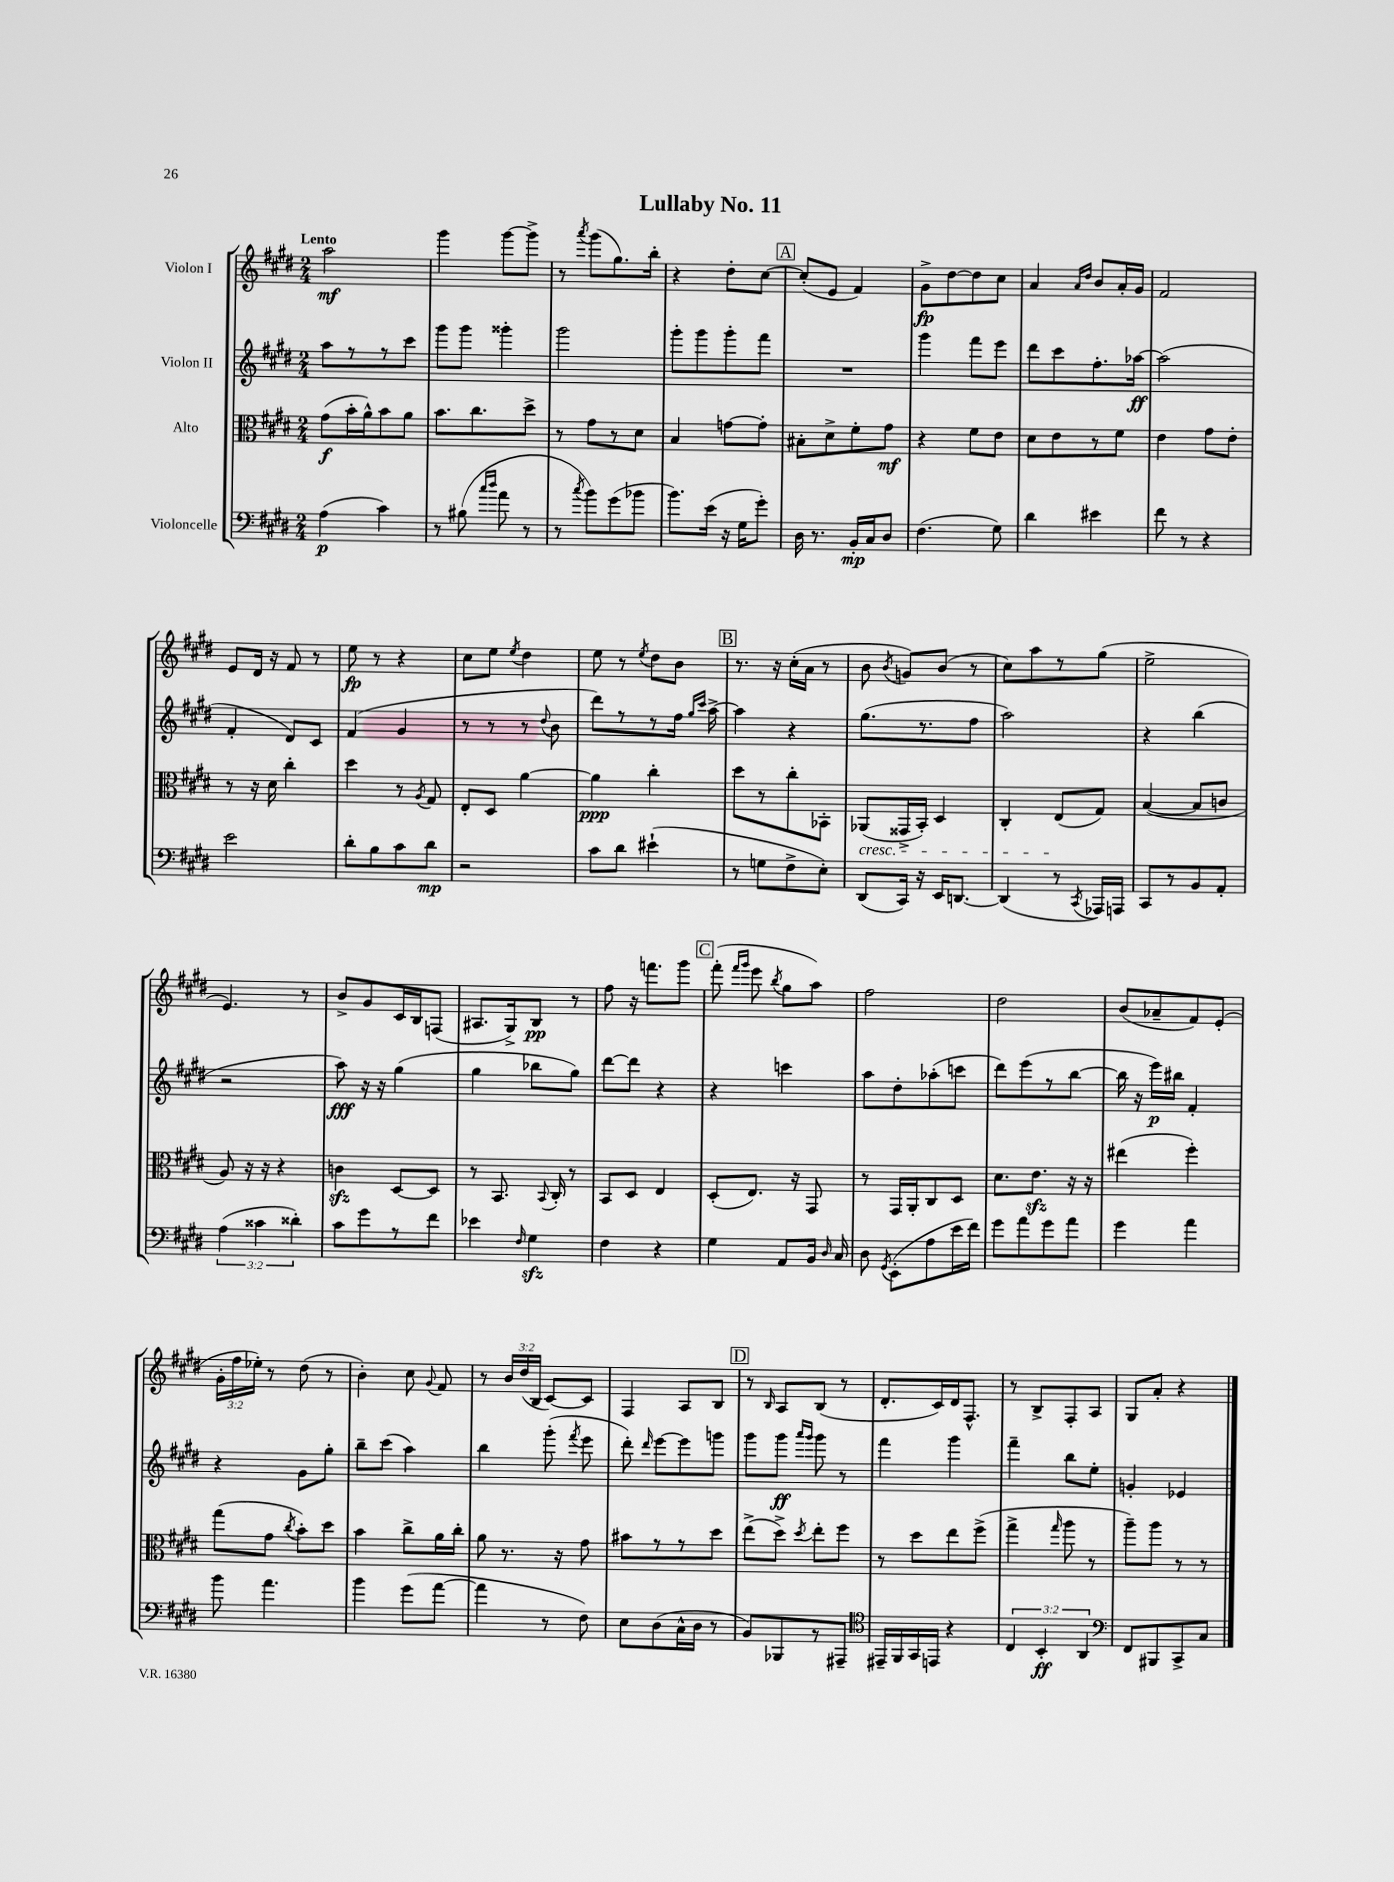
\header { title = "Lullaby No. 11" }
<<
\new StaffGroup <<
\new Staff = "s0" \with { instrumentName = "Violon I" } {
    \clef treble \key e \major \numericTimeSignature \time 2/4 \override Staff.TupletNumber.text = #tuplet-number::calc-fraction-text \tempo "Lento"
    \autoBeamOff a''2\mf |
    gis'''4 gis'''8[~ gis'''8]-> |
    r8 \acciaccatura { a'''8 } gis'''8[( gis''8.) b''16]-. |
    r4 dis''8[-. cis''8]~ |
    \mark \markup { \box "A" } cis''8[-.( e'8] fis'4) |
    gis'8[->\fp dis''8~ dis''8 cis''8] |
    a'4 \grace { a'16[ dis''16] } b'8[ a'16-. gis'16] |
    fis'2 |
    e'8[ dis'16] r16 fis'8 r8 |
    e''8\fp r8 r4 |
    cis''8[ e''8] \acciaccatura { e''8 } dis''4 |
    e''8 r8 \acciaccatura { e''8 } dis''8[ b'8] |
    \mark \markup { \box "B" } r8. r16 cis''16[-.( a'16] r8 |
    b'8 \acciaccatura { b'8 } g'8[) b'8]( r8 |
    cis''8[) a''8 r8 gis''8]( |
    e''2-> |
    e'4.) r8 |
    b'8[-> gis'8 cis'16 b16 f8]( |
    ais8.[ gis16->) b8]\pp r8 |
    fis''8 r16 f'''8.[ gis'''8] |
    \mark \markup { \box "C" } fis'''8-.( \grace { fis'''16[ gis'''16] } e'''8 \acciaccatura { b''8 } gis''8[ a''8]) |
    fis''2 |
    dis''2 |
    b'8[( aes'8-- fis'8) e'8]-.( |
    \tuplet 3/2 { gis'16[-. fis''16 ees''16]-.) } r8 dis''8( r8 |
    b'4-.) cis''8 \appoggiatura { gis'8 } fis'8 |
    r8 \tuplet 3/2 { b'16[ dis''16( b16] } cis'8[~) cis'8] |
    fis4 a8[ b8] |
    \mark \markup { \box "D" } r8 \grace { b16 } a8[ b8]( r8 |
    dis'8.[-. cis'16) dis'16 fis8.]-^ |
    r8 b8[-> fis8-. a8] |
    gis8[ a'8]-. r4 \bar "|." |
}
\new Staff = "s1" \with { instrumentName = "Violon II" } {
    \clef treble \key e \major \numericTimeSignature \time 2/4
    \autoBeamOff a''8[ r8 r8 cis'''8] |
    gis'''8[ gis'''8] gisis'''4-. |
    gis'''2 |
    gis'''8[-. gis'''8 gis'''8-. fis'''8] |
    \mark \markup { \box "A" } R2 |
    gis'''4 fis'''8[ e'''8] |
    dis'''8[ cis'''8 fis''8.-. aes''16]~\ff |
    aes''2( |
    fis'4-. dis'8[) cis'8] |
    fis'4( gis'4 |
    r8 r8 r8 \appoggiatura { dis''8 } b'8 |
    dis'''8[) r8 r8 fis''16] \grace { gis''16[ cis'''16] } a''16~-> |
    \mark \markup { \box "B" } a''4 r4 |
    gis''8.[( r8. fis''8] |
    a''2) |
    r4 b''4( |
    r2 |
    a''8\fff) r16 r16 gis''4( |
    gis''4 bes''8[ gis''8]) |
    dis'''8[~ dis'''8] r4 |
    \mark \markup { \box "C" } r4 c'''4 |
    a''8[ dis''8-. aes''8-.( c'''8] |
    dis'''8[) e'''8( r8 b''8]~ |
    b''16 r16 e'''16[\p) bis''16] fis'4-. |
    r4 gis'8[ gis''8]-. |
    b''8[-- cis'''8]( a''4) |
    b''4 gis'''8-.( \acciaccatura { fis'''8 } e'''8 |
    dis'''8-.) \grace { dis'''16 } e'''8[~ e'''8 g'''8] |
    \mark \markup { \box "D" } gis'''8[ gis'''8]\ff \grace { a'''16[ gis'''16] } gis'''8 r8 |
    fis'''4 gis'''4 |
    fis'''4-- b''8[ e''8]-. |
    g'4-. ees'4 \bar "|." |
}
\new Staff = "s2" \with { instrumentName = "Alto" } {
    \clef alto \key e \major \numericTimeSignature \time 2/4
    \autoBeamOff gis'8[\f( b'16-. a'16-^) b'8 a'8] |
    b'8.[ cis''8. dis''8]-> |
    r8 gis'8[ r8 dis'8] |
    b4 g'8[~ g'8]-. |
    \mark \markup { \box "A" } bis8[-. dis'8-> fis'8-. gis'8]\mf |
    r4 fis'8[ e'8] |
    dis'8[ e'8 r8 fis'8] |
    e'4 gis'8[ e'8]-. |
    r8 r16 dis'16 cis''4-. |
    dis''4 r8 \acciaccatura { a8 } gis8 |
    e8[-. dis8] a'4~ |
    a'4\ppp cis''4-. |
    \mark \markup { \box "B" } dis''8[ r8 cis''8-. bes,8]-. |
    aes,8[\cresc( gisis,16-> b,16]-.) dis4 |
    cis4-. e8[\!( gis8]) |
    b4~( b8[ c'8] |
    a8) r16 r16 r4 |
    c'4\sfz dis8[~ dis8] |
    r8 b,8. \appoggiatura { b,8 } cis16-. r8 |
    b,8[ dis8] e4 |
    \mark \markup { \box "C" } dis8[-.( e8.]) r16 gis,8 |
    r8 gis,16[ a,16-. cis8 dis8] |
    dis'8.[ e'8.]\sfz r16 r16 |
    eis''4( fis''4-.) |
    gis''8[( gis'8] \acciaccatura { cis''8 } b'8[-.) dis''8] |
    b'4 cis''8[-> a'16 cis''16]-. |
    a'8 r8. r16 gis'8 |
    bis'8[ r8 r8 dis''8] |
    \mark \markup { \box "D" } e''8[->( dis''8]->) \acciaccatura { dis''8 } e''8[-. fis''8] |
    r8 dis''8[ e''8 fis''8]->( |
    gis''4-> \grace { gis''16 } a''8 r8 |
    a''8[--) a''8] r8 r8 \bar "|." |
}
\new Staff = "s3" \with { instrumentName = "Violoncelle" } {
    \clef bass \key e \major \numericTimeSignature \time 2/4 \override Staff.TupletNumber.text = #tuplet-number::calc-fraction-text
    \autoBeamOff a4\p( cis'4) |
    r8 bis8( \grace { cis''16[ dis''16] } a'8 r8 |
    r8 \acciaccatura { cis''8 } b'8[) gis'8( bes'8] |
    b'8.[) e'16]( r16 gis16[ gis'8]-.) |
    \mark \markup { \box "A" } dis16 r8. b,16[-.\mp cis16 dis8] |
    fis4.( gis8) |
    dis'4 eis'4 |
    fis'8 r8 r4 |
    e'2 |
    dis'8[-. b8 cis'8 dis'8]\mp |
    r2 |
    cis'8[ dis'8] eis'4-!( |
    \mark \markup { \box "B" } r8 g8[ fis8-> e8]-.) |
    dis,8[( cis,16]) r16 e,16[ d,8.]~ |
    d,4( r8 \acciaccatura { cis,8 } aes,,16[) a,,16] |
    cis,8[ r8 b,8 a,8]-. |
    \tuplet 3/2 { a4( cisis'4 disis'4-.) } |
    cis'8[ gis'8 r8 fis'8] |
    ees'4 \grace { fis16 } gis4\sfz |
    fis4 r4 |
    \mark \markup { \box "C" } gis4 a,8[ b,16] \grace { dis16 } cis16 |
    dis8 \acciaccatura { gis,8 } e,8[-.( a8 e'16 fis'16]) |
    gis'8[ a'8 gis'8 a'8] |
    gis'4 a'4 |
    b'8 a'4. |
    b'4 gis'8[( a'8]~ |
    a'4 r8 fis8) |
    e8[ dis8( cis16-^ dis16] r8 |
    \mark \markup { \box "D" } b,8[) bes,,8 r8 ais,,8]-- |
    \clef tenor eis,16[-- fis,16 gis,16 e,16] r4 |
    \tuplet 3/2 { cis4 b,4-.\ff a,4 } |
    \clef bass fis,8[ bis,,8 cis,8-> cis8] \bar "|." |
}
>>
>>
\layout { \context { \Score \remove "Bar_number_engraver" } }
